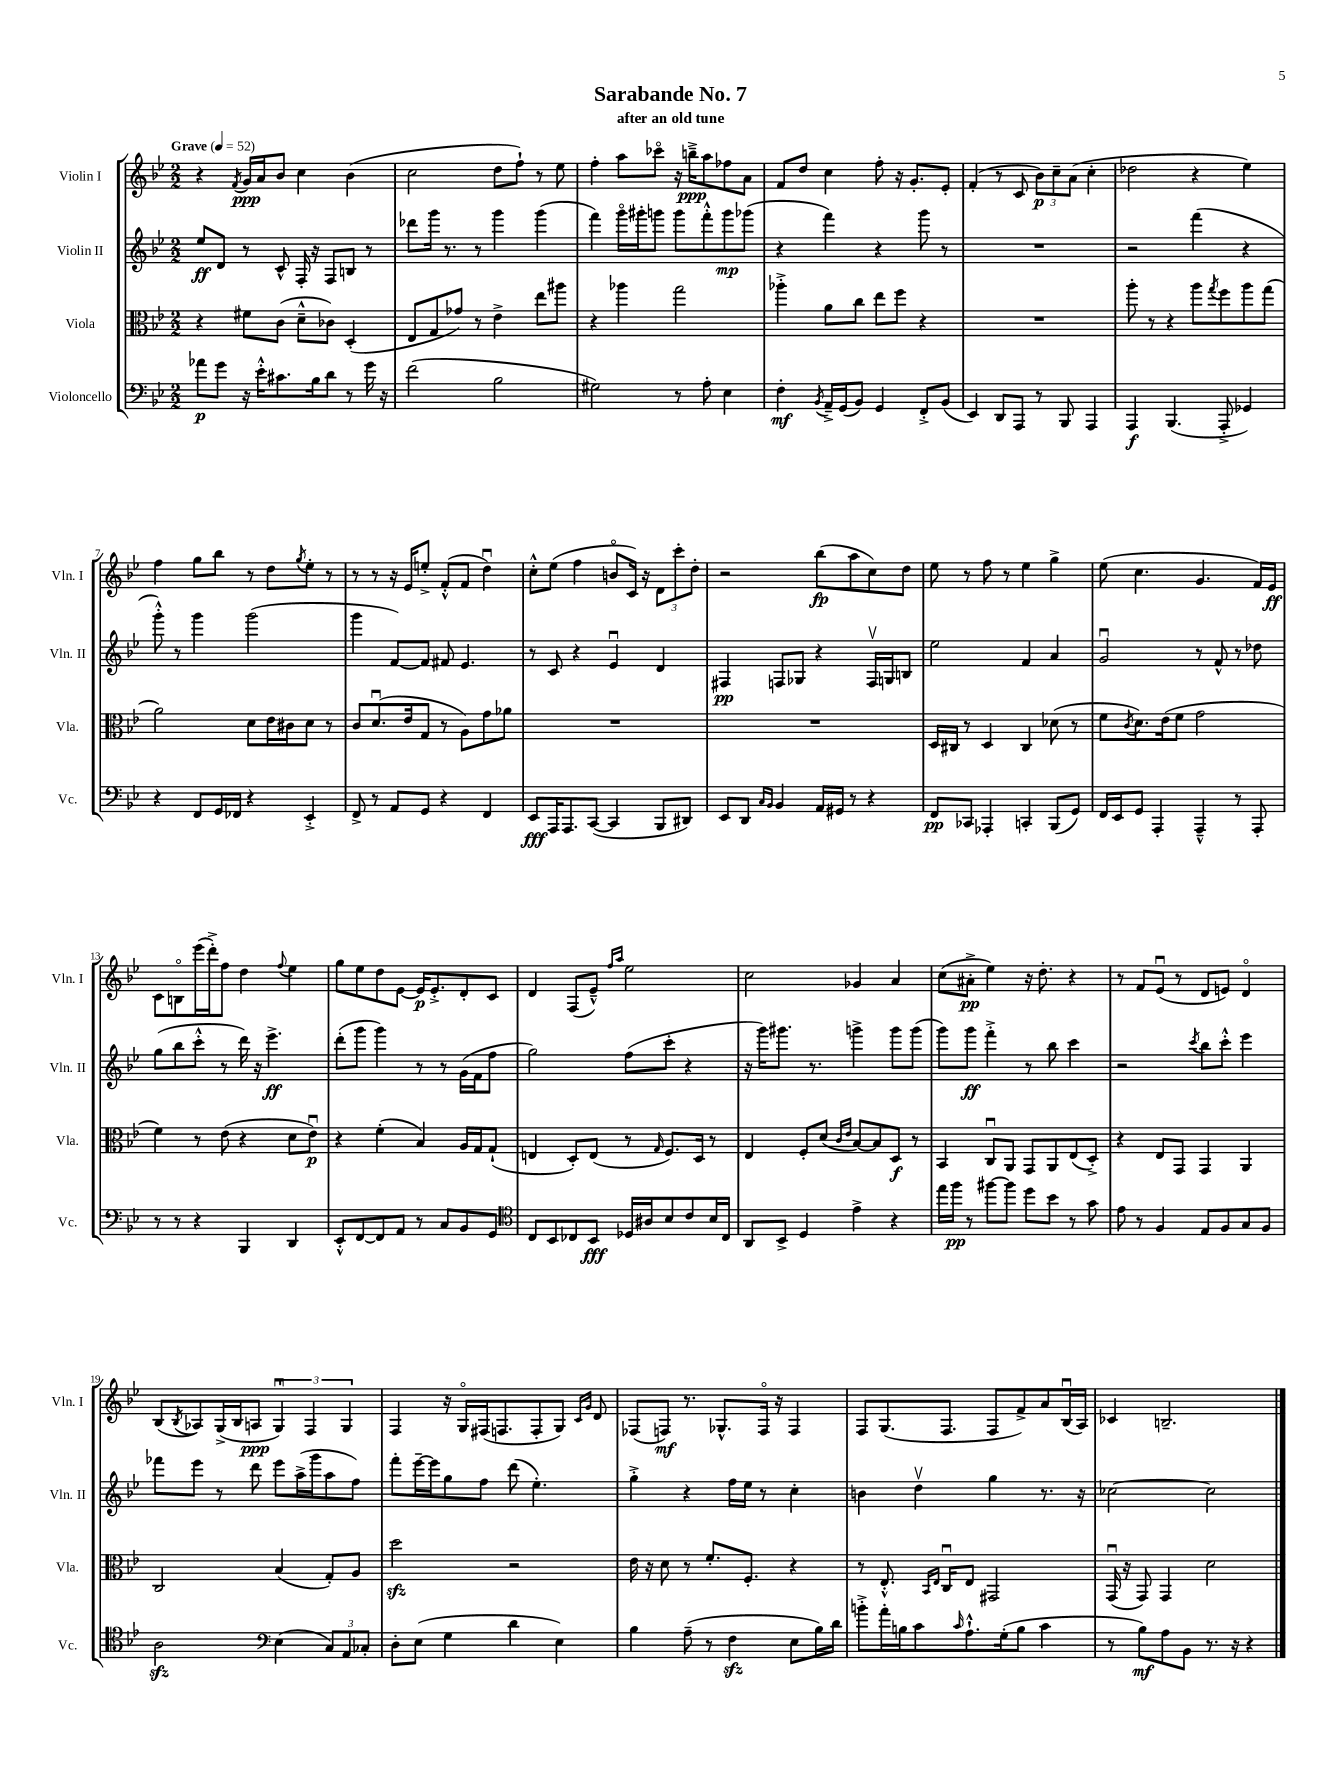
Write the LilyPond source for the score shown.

\header { title = "Sarabande No. 7" subtitle = "after an old tune" }
<<
\new StaffGroup <<
\new Staff = "s0" \with { instrumentName = "Violin I" shortInstrumentName = "Vln. I" } {
    \clef treble \key bes \major \numericTimeSignature \time 2/2 \tempo "Grave" 4 = 52
    r4 \acciaccatura { f'8 } g'16\ppp a'16 bes'8 c''4 bes'4( |
    c''2 d''8 f''8-!) r8 ees''8 |
    f''4-. a''8 ces'''8\flageolet r16 b''16--->\ppp a''8 fes''8 a'8 |
    f'8 d''8 c''4 f''8-. r16 g'8.-. ees'8-. |
    f'4-.( r8 c'8 \tuplet 3/2 { bes'8\p) c''8-- a'8( } c''4-. |
    des''2 r4 ees''4) |
    f''4 g''8 bes''8 r8 d''8 \acciaccatura { g''8 } ees''8-. r8 |
    r8 r8 r16 ees'16 e''8-.-> f'8-.-^( f'8 d''4\downbow) |
    c''8-.-^ ees''8( f''4 b'8\flageolet c'16) r16 \tuplet 3/2 { d'8 c'''8-. d''8-. } |
    r2 bes''8\fp( a''8 c''8) d''8 |
    ees''8 r8 f''8 r8 ees''4 g''4-> |
    ees''8( c''4. g'4. f'16) ees'16\ff |
    c'8 b8\flageolet ees'''16( d'''16-.->) f''8 d''4 \appoggiatura { f''8 } ees''4 |
    g''8 ees''8 d''8 ees'8~ ees'16\p ees'8.-.-> d'8-. c'8 |
    d'4 f8( ees'8---^) \grace { f''16 a''16 } ees''2 |
    c''2 ges'4 a'4 |
    c''8( ais'8-.->\pp ees''4) r16 d''8.-. r4 |
    r8 f'8 ees'8\downbow( r8 d'8 e'8) d'4\flageolet |
    bes8( \acciaccatura { bes8 } aes8) g16->( bes16 a8\ppp \tuplet 3/2 { g4\downbow) f4 g4 } |
    f4 r16 g16\flageolet fis16( f8. f8-. g8) \grace { c'16 g'16 } d'8 |
    fes8( f8\mf) r8. ges8.-^ f16\flageolet r16 f4 |
    f8 g8.( f8. f8 f'8->) a'8 bes16\downbow( a16) |
    ces'4 b2.-- \bar "|." |
}
\new Staff = "s1" \with { instrumentName = "Violin II" shortInstrumentName = "Vln. II" } {
    \clef treble \key bes \major \numericTimeSignature \time 2/2
    ees''8\ff d'8 r8 c'8-^ f16-. r16 f8 b8 r8 |
    des'''8 g'''16 r8. r8 g'''4 g'''4( |
    f'''4) g'''16\flageolet gis'''16-. g'''8 g'''8 f'''8-.-^ g'''8\mp ges'''8( |
    r4 f'''4) r4 g'''8 r8 |
    R1 |
    r2 f'''4( r4 |
    g'''8-.-^) r8 g'''4 g'''2( |
    g'''4 f'8~) f'8 fis'8 ees'4. |
    r8 c'8 r4 ees'4\downbow d'4 |
    fis4\pp f8 ges8 r4 f16\upbow g16 b8 |
    ees''2 f'4 a'4 |
    g'2\downbow r8 f'8-^ r8 des''8 |
    g''8( bes''8 c'''8-.-^ r8 d'''16) r16 ees'''4.->\ff |
    d'''8-.( g'''8 g'''4) r8 r8 g'16( f'16 f''8 |
    g''2) f''8( c'''8-. r4 |
    r16 g'''16) gis'''8. r8. g'''4-> g'''8 g'''8( |
    g'''8) g'''8\ff f'''4-.-> r8 bes''8 c'''4 |
    r2 \acciaccatura { c'''8 } bes''8 c'''8-.-^ ees'''4 |
    fes'''8 ees'''8 r8 d'''8 ees'''8 a''16->( g'''16 a''8 f''8) |
    f'''8-. ees'''16~-- ees'''16 g''8 f''8 d'''8( ees''4.-.) |
    g''4-.-> r4 f''16 ees''16 r8 c''4-. |
    b'4 d''4\upbow g''4 r8. r16 |
    ces''2~ ces''2 \bar "|." |
}
\new Staff = "s2" \with { instrumentName = "Viola" shortInstrumentName = "Vla." } {
    \clef alto \key bes \major \numericTimeSignature \time 2/2
    r4 fis'8 c'8( d'8---^ ces'8) d4-.( |
    ees8 g8 ges'8) r8 ees'4-> ees''8 ais''8 |
    r4 aes''4 g''2 |
    aes''4-.-> a'8 c''8 ees''8 f''8 r4 |
    R1 |
    a''8-. r8 r4 a''8 \acciaccatura { g''8 } f''8 a''8 g''8( |
    a'2) d'8 ees'16 cis'16 d'8 r8 |
    c'8 d'8.\downbow( ees'16 g8 r8 a8) g'8 aes'8 |
    R1 |
    R1 |
    d16 cis16 r8 d4 cis4 des'8( r8 |
    f'8 \acciaccatura { c'8 } d'8.) ees'16( f'8 g'2 |
    f'4) r8 ees'8( r4 d'8 ees'8\downbow\p) |
    r4 f'4-.( bes4) a16 g16 g8-!( |
    e4 d8-.) e8( r8 \grace { g16 } f8.) d16 r8 |
    ees4 f8-. d'8( \grace { c'16 ees'16 } bes8~) bes8 d8\f r8 |
    bes,4 c8\downbow a,8 g,8 a,8 ees8( d8-.->) |
    r4 ees8 g,8 g,4 a,4 |
    c2 bes4( g8-.) a8 |
    d''2\sfz r2 |
    ees'16 r16 d'8 r8 f'8.-. f8.-. r4 |
    r8 ees8.-.-^ \grace { bes,16 ees16 } c16\downbow ees8 gis,2 |
    g,16\downbow( r16 g,8) g,4 d'2 \bar "|." |
}
\new Staff = "s3" \with { instrumentName = "Violoncello" shortInstrumentName = "Vc." } {
    \clef bass \key bes \major \numericTimeSignature \time 2/2
    aes'8\p g'8 r16 ees'16-.-^ cis'8. bes16 d'8 r8 g'16 r16 |
    f'2( bes2 |
    gis2) r8 a8-. ees4 |
    f4-.\mf \acciaccatura { bes,8 } a,16---> g,16( bes,8) g,4 f,8-.-> bes,8( |
    ees,4) d,8 a,,8 r8 bes,,8 a,,4 |
    a,,4\f bes,,4.( a,,8-.-> ges,4) |
    r4 f,8 g,16 fes,16 r4 ees,4-.-> |
    f,8-> r8 a,8 g,8 r4 f,4 |
    ees,8\fff a,,16 a,,8. c,8~( c,4 bes,,8 dis,8) |
    ees,8 d,8 \grace { c16 bes,16 } bes,4 a,16 gis,16 r8 r4 |
    f,8\pp ces,8 aes,,4-. c,4-. bes,,8( g,8) |
    f,16 ees,16 g,8 a,,4-. a,,4---^ r8 a,,8-. |
    r8 r8 r4 bes,,4 d,4 |
    ees,8-.-^ f,8~ f,8 a,8 r8 c8 bes,8 g,8 |
    \clef tenor c8 bes,8 ces8 bes,8\fff des16 ais16 bes8 c'8 bes16 ces16 |
    a,8 bes,8-> d4 ees'4-> r4 |
    ees''16 f''16\pp r8 fis''8~ fis''8 d''8 bes'8 r8 g'8 |
    ees'8 r8 f4 ees8 f8 g8 f8 |
    a2\sfz \clef bass ees4( \tuplet 3/2 { c8) a,8 ces8-. } |
    d8-. ees8( g4 d'4 ees4) |
    bes4 a8--( r8 f4\sfz ees8 bes16) d'16 |
    b'8-.-> a'16-. b16 c'8 \grace { c'16 } a8.-!-^ g16-.( b8 c'4 |
    r8 bes8\mf) a8 bes,8 r8. r16 r4 \bar "|." |
}
>>
>>
